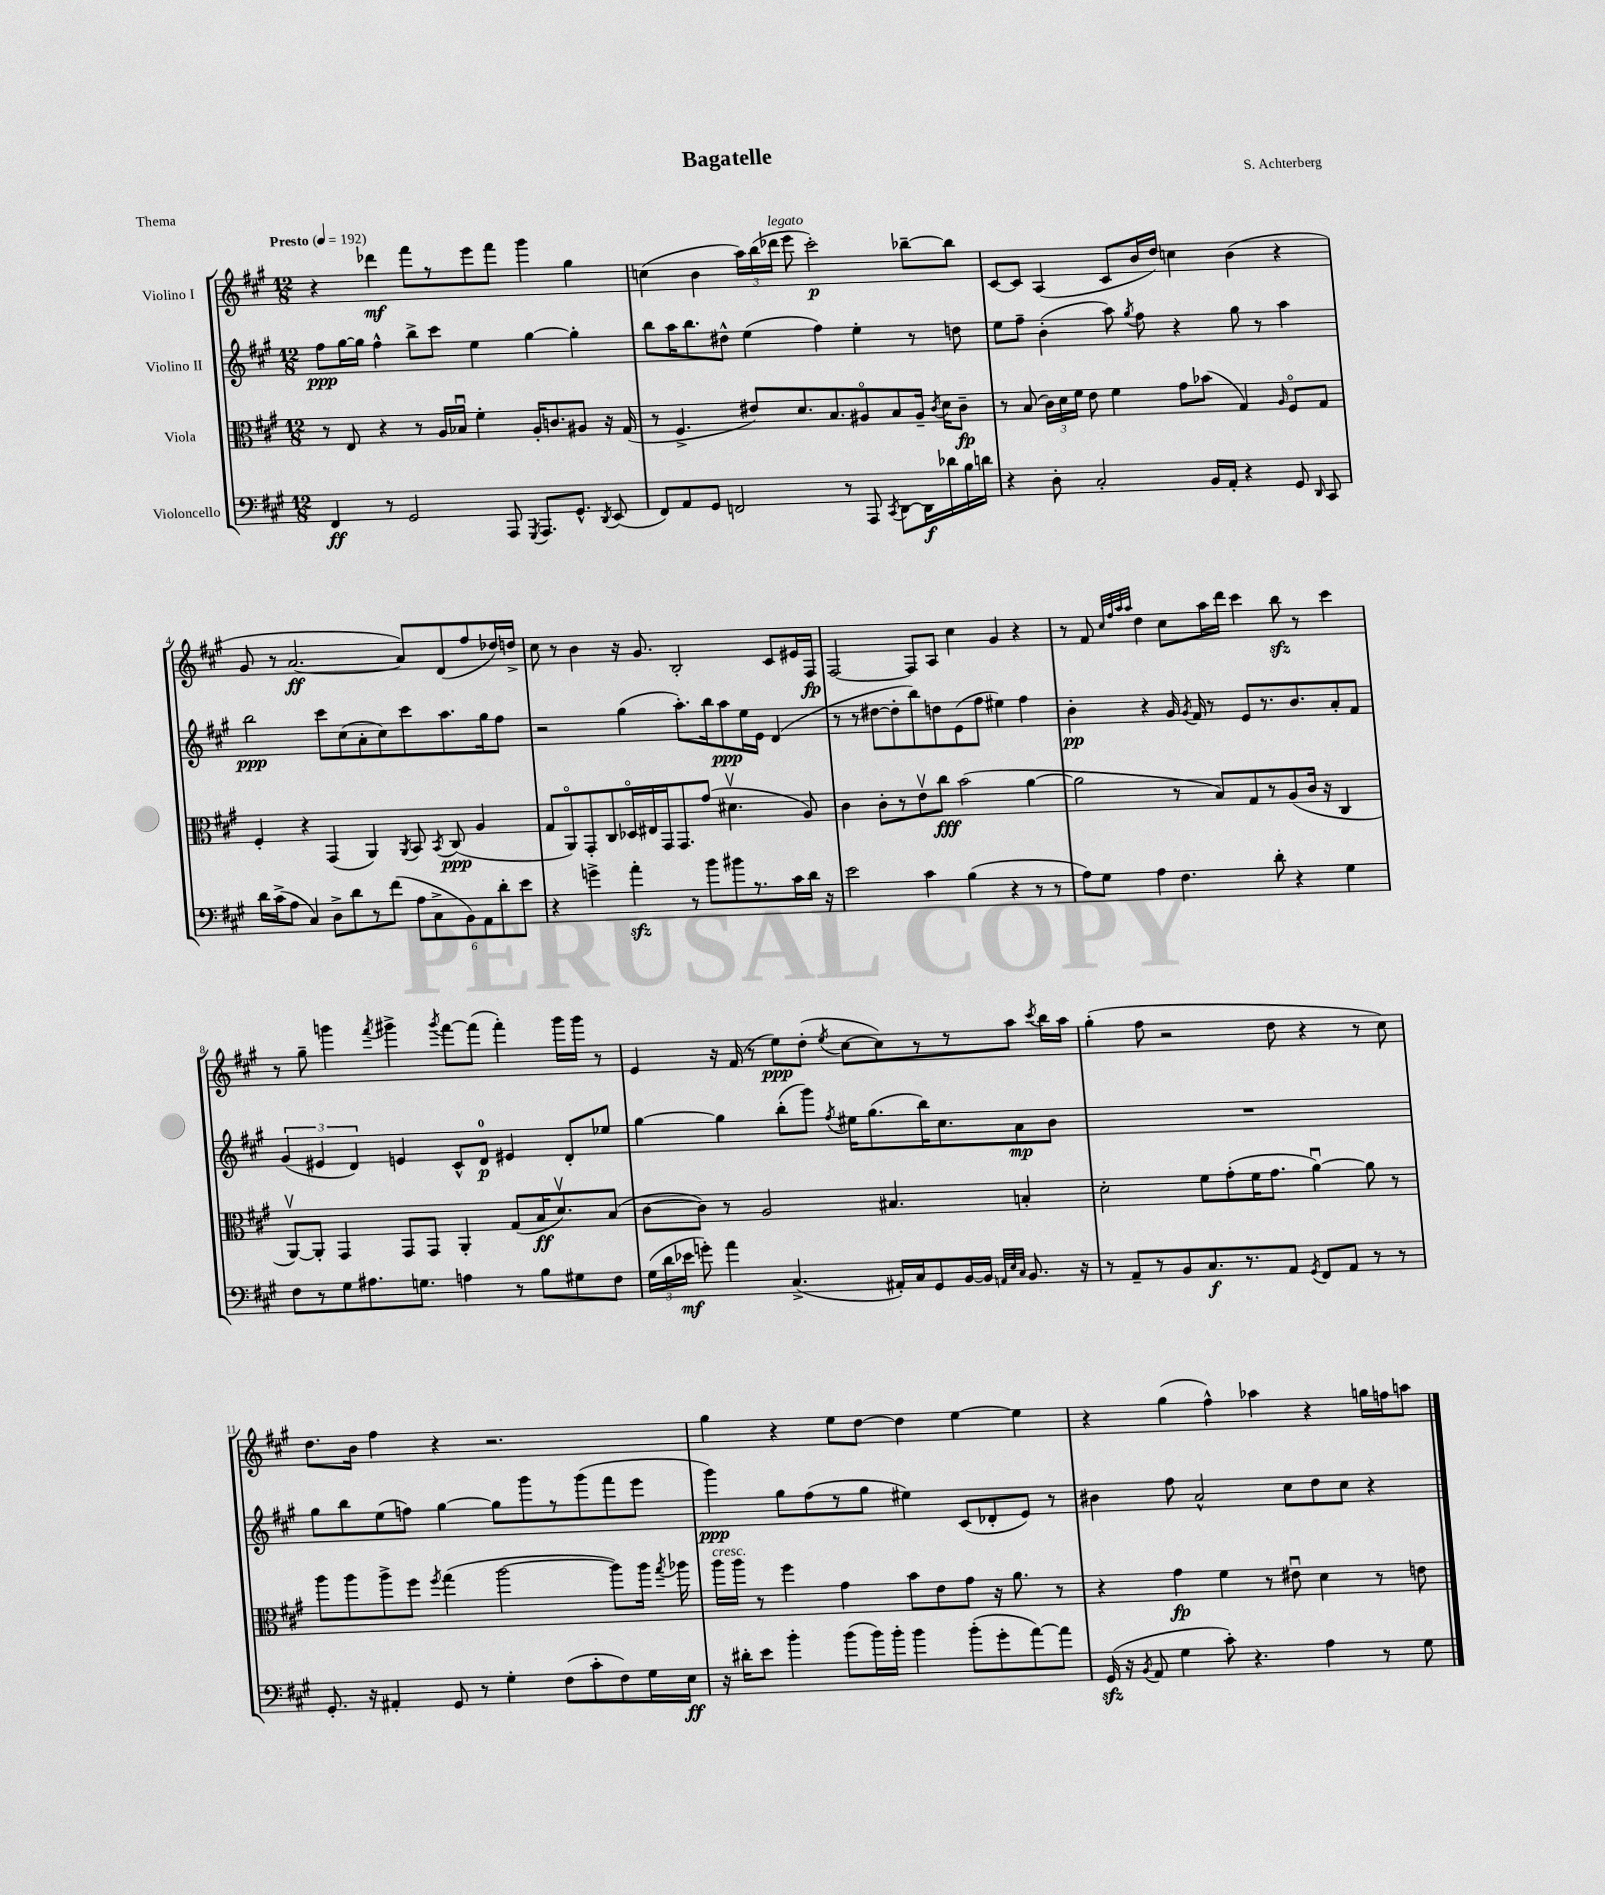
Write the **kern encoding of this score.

**kern	**kern	**kern	**kern
*staff4	*staff3	*staff2	*staff1
*clefF4	*clefC3	*clefG2	*clefG2
*k[f#c#g#]	*k[f#c#g#]	*k[f#c#g#]	*k[f#c#g#]
*M12/8	*M12/8	*M12/8	*M12/8
*MM192	*MM192	*MM192	*MM192
4FF#/	8r	8ff#\L	4r
.	8E/	[16gg#\L	.
.	.	16gg#\]JJ	.
8r	4r	4ff#^^\	4ddd-\
2GG#/	.	.	.
.	8r	8bb^\L	8fff#\L
.	16A/LL	8ccc#\J	8r
.	16B-u/JJ	.	.
.	4f#'\	4ee\	8eee\
8AAA/	.	.	8fff#\J
8qGGG#/	.	.	.
8.AAA/L	16A'/LK	[4gg#\	4ggg#\
.	8.c/	.	.
8.GG#^^/J	.	.	.
.	8A#/J	4gg#'\]	4gg#\
8qDD/	.	.	.
(8EE/	16r	.	.
.	(16G#/	.	.
=	=	=	=
8FF#/L)	8r	8bb\L	(4cc\
8AA/	4.F#^/	16aa\K	.
.	.	8.bb\	.
8GG#/J	.	.	4b\
2FF/	.	8dd#^^\J	.
.	8e#/L)	(4ee\	24aa\LL)
.	.	.	(24bb\
.	.	.	24ddd-\JJ
.	8.d/	.	8eee\
.	.	4ff#\)	2ccc#'\)
.	8.B/	.	.
8r	.	.	.
8AAA/	8A#o/	4ee'\	.
8qCC#/	.	.	.
[8DD\L	8B/	.	.
16DD\]L	16A#~/Jk	8r	[8bb-~\L
.	8qc#/	.	.
16d-\	16d\LK	.	.
16B\	8c#~\J	8dd\	8bb-\]J
16d\JJ	.	.	.
=	=	=	=
4r	8r	8ee\L	[8c#/L
.	(8B/	8ff#~\J	8c#/]J
8D'\	24c#\LL)	(4b'\	(4A/
.	24d\	.	.
.	24f#\JJ	.	.
2C#'/	8e\	.	.
.	4f#\	8aa\)	8c#/L
.	.	8qgg#/	.
.	.	8ff#\	16b/L
.	.	.	16dd/JJ)
.	8g#\L	4r	4cc\
16BB/LL	(8b-\J	.	.
16AA'/JJ	.	.	.
4r	4G#/)	8gg#\	(4b\
.	.	8r	.
.	16qqA/	.	.
8GG#/	8F#o/L	4aa\	4r
16qqDD/	.	.	.
8CC#/	8G#/J	.	.
=	=	=	=
16d\LL	4F#'/	2bb\	8g#/
(16c#^\J	.	.	.
8A\J	.	.	8r
4C#/)	4r	.	[2.a/
8D^\L	(4GG#/	8ccc#\L	.
8d\	.	(8cc#\	.
8r	4AA/)	8a'\	.
(8f#\J	.	8cc#\)	.
.	8qAA/	.	.
12A\L	8BB/	8ccc#\	8a/]L)
12C#^\	.	.	.
.	8qBB/	.	.
.	(8C#/	8.aa\	(8d/
12BB\)	.	.	.
12AA\	4A/	.	8ff#/
.	.	16gg#\k	.
12d'\	.	.	.
.	.	8ff#\J	16dd-/L)
12e\J	.	.	.
.	.	.	16dd^/JJ
=	=	=	=
4r	8G#/L	2r	8cc#\
.	8AAo/)	.	8r
4g^\	8GG#'/	.	4b\
.	8C#/	.	.
4a'\	16D-o/L	(4gg#\	16r
.	16E#/	.	8.g#/
.	16GG#/J	.	.
.	8.GG#/	.	.
8r	.	8.aa'\L)	2B'/
8b\L	(8g#/J	.	.
.	.	16bb\k	.
8b#\	4.d#v\	8aa\	.
8.r	.	16ee\L	.
.	.	16e\JJ	.
.	.	(4d/	8c#/L
16c#\L	.	.	.
16d\JJ	8A/)	.	16e#/L
16r	.	.	16F#/JJ
=	=	=	=
2e\	4c#\	8r	[2F#/
.	.	8r	.
.	8c#'\L	[8dd#\L	.
.	8r	8dd#'\]	.
4c#\	8ev\	8bb\)	8F#/]L
.	8cc#\J	8dd\	8A/J
(4B\	(2b\	(8e\	4cc#\
.	.	8ff#\J	.
4r	.	4ee#\)	4g#/
8r	[4a\	4ff#\	4r
8r	.	.	.
=	=	=	=
8A\L)	2a\]	4b'\	8r
8G#\J	.	.	8f#/
.	.	.	32qqcc#/LLL
.	.	.	32qqff#/
.	.	.	32qqaa/
.	.	.	32qqaa/JJJ
4A\	.	4r	4dd\
4.F#\	8r	16g#/	8cc#\L
.	.	8qg#/	.
.	.	16f#/	.
.	8B/L)	8r	16aa\L
.	.	.	16ddd\JJ
.	8G#/	8e/L	4ccc#\
8d'\	8r	8.r	.
4r	(8A/	.	8bb\
.	.	8.b/	.
.	16c#/Jk	.	8r
.	16r	.	.
4G#\	4C#/	8a'/	4ccc#\
.	.	8f#/J	.
=	=	=	=
8F#\L	[8AAv/L)	(6g#/	8r
8r	8AA'/]J	.	8gg#~\
.	.	6e#/	.
8G#\	4GG#/	.	4ggg\
.	.	6d/)	.
8.A#\	.	.	.
.	.	.	8qfff#/
.	8GG#/L	4e/	4ggg#^\
8.G\J	.	.	.
.	8GG#/J	.	.
.	.	.	8qggg#/
4A\	4AA'/	8c#^^/L	[8fff#\L
.	.	8d/J	(8fff#\]J
8r	(8G#/L	4e#/	4fff#'\)
8B\L	16B/K	.	.
.	8.dv/)	.	.
8G#\	.	8d'/L	16ggg#\LL
.	.	.	16ggg#\JJ
8F#\J	(8B/J	8ee-/J	8r
=	=	=	=
(24G#\LL	[8c#\L	[4gg#\	4e/
24d\	.	.	.
24e-\JJ	.	.	.
8g'\)	8c#\]J)	.	.
4a\	8r	4gg#\]	16r
.	.	.	(16f#/
.	2A/	.	8r
(4.C#^/	.	(8bb'\L	8ee\L)
.	.	8ggg#\J)	(8dd'\J
.	.	8qff#/	8qee/
.	.	16ee#\LK	[8cc#\L
.	.	(8.gg#\	.
16AA#'/LL)	4.B#/	.	8cc#\])
16C#/J	.	.	.
8GG#/	.	16bb\K)	8r
.	.	8.cc#\	.
[16BB/L	.	.	8r
16BB/]JJ	.	.	.
32qqAA/LLL	.	.	.
32qqE/	.	.	.
32qqC#/JJJ	.	.	.
8.BB/	4B'/	8a\	8aa\J
.	.	.	8qccc#/
.	.	8b\J	16bb\LL
16r	.	.	16aa\JJ
=	=	=	=
8r	2d'\	1.r	(4gg#'\
8AA~/L	.	.	.
8r	.	.	8ff#\
8BB/	.	.	2r
8.C#/	8f#\L	.	.
.	(8g#'\	.	.
8.r	.	.	.
.	16f#\K	.	.
.	8.g#\J	.	.
8AA/J	.	.	8dd\
8qGG#/	.	.	.
8FF#/L	[4au\)	.	4r
8AA/J	.	.	.
8r	8a\]	.	8r
8r	8r	.	8cc#\)
=	=	=	=
8.GG#'/	8aa\L	8gg#\L	8.dd\L
.	8aa\	8bb\	.
16r	.	.	16b\Jk
4AA#'/	8aa^\	(8ee\	4ff#\
.	8ff#\J	8ff\J)	.
.	8qff#/	.	.
8GG#/	(4gg#\	[4gg#\	4r
8r	.	.	.
4G#'\	[2aa\	8gg#\]L	2.r
.	.	8ggg#\	.
(8F#\L	.	8r	.
8c#'\	.	(8ggg#\	.
8F#\)	8aa\]L)	8fff#\	.
16G#\L	16aa\Jk	8eee\J	.
.	8qgg#/	.	.
16E\JJ	16aa-\	.	.
=	=	=	=
16r	16aa\LL	4ggg#\)	4gg#\
16d#'\LK	16aa\JJ	.	.
8e\J	8r	.	.
4b'\	4ff#\	8gg#\L	4r
.	.	(8ff#\	.
(8b\L	4g#\	8r	8ee\L
16b\L)	.	8gg#\J	[8dd\J
16b'\JJ	.	.	.
4b\	8b\L	4ee#\)	4dd\]
.	8e\	.	.
(8b'\L	8g#\J	(8c#/L	[4ee\
8g#'\	16r	8d-'/	.
.	8.a\	.	.
[8a\)	.	8e/J)	4ee\]
8a\]J	8r	8r	.
=	=	=	=
(16GG#/	4r	4b#\	4r
16r	.	.	.
8qBB/	.	.	.
8AA/	.	.	.
4G#\	4g#\	8ff#\	(4gg#\
.	.	2a^^/	.
8c#'\)	4f#\	.	4ff#^^\)
4.r	.	.	.
.	8r	.	4aa-\
.	8e#u\	8cc#\L	.
4A\	4d\	8dd\	4r
.	.	8cc#\J	.
8r	8r	4r	16gg\LL
.	.	.	16ff\J
8G#\	8e\	.	8aa\J
==	==	==	==
*-	*-	*-	*-
